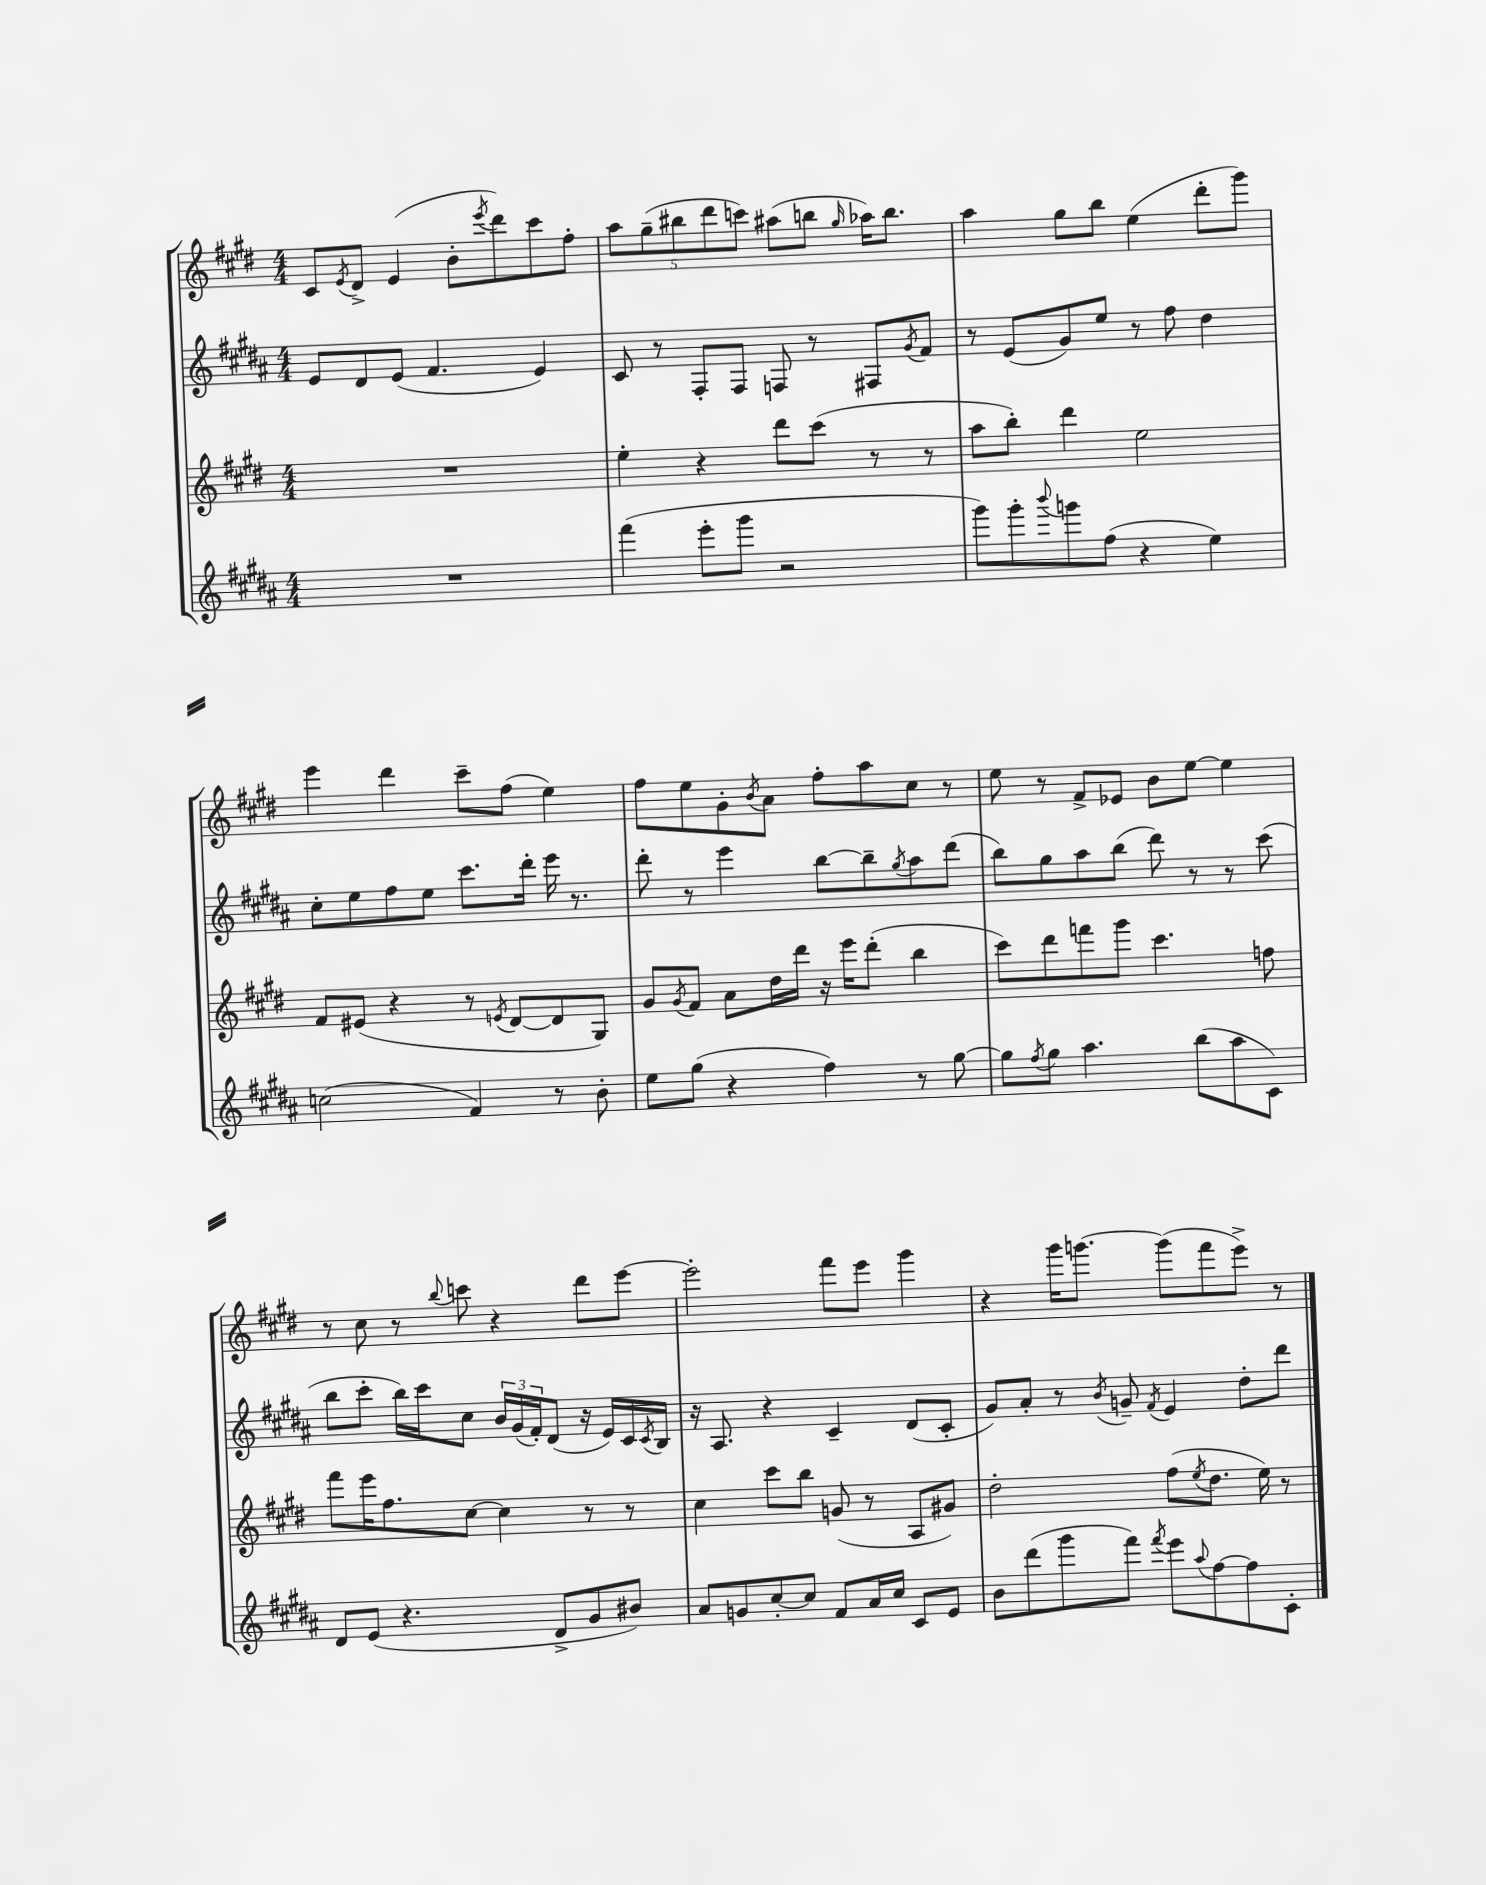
<<
\new StaffGroup <<
\new Staff = "s0" {
    \clef treble \key e \major \numericTimeSignature \time 4/4
    cis'8 \acciaccatura { e'8 } dis'8-> e'4( b'8-. \acciaccatura { e'''8 } dis'''8) cis'''8 fis''8-. |
    \tuplet 5/4 { a''8 gis''8--( bis''8 dis'''8 c'''8) } ais''8( b''8 \grace { gis''16 } aes''16) b''8. |
    a''4 gis''8 b''8 e''4( dis'''8-. gis'''8) |
    e'''4 dis'''4 cis'''8-- fis''8( e''4) |
    fis''8 e''8 gis'8-. \acciaccatura { b'8 } a'8 fis''8-. a''8 cis''8 r8 |
    e''8 r8 fis'8-> ees'8 b'8 e''8~ e''4 |
    r8 cis''8 r8 \appoggiatura { b''8 } c'''8 r4 dis'''8 e'''8~ |
    e'''2-. fis'''8 e'''8 gis'''4 |
    r4 gis'''16 g'''8.~ g'''8( fis'''8 e'''8->) r8 \bar "|." |
}
\new Staff = "s1" {
    \clef treble \key b \major \numericTimeSignature \time 4/4
    e'8 dis'8 e'8( fis'4. e'4) |
    cis'8 r8 fis8-. fis8 f8 r8 fis8 \acciaccatura { gis'8 } fis'8 |
    r8 e'8( gis'8) e''8 r8 fis''8 dis''4 |
    cis''8-. e''8 fis''8 e''8 cis'''8. dis'''16-. e'''16 r8. |
    dis'''8-. r8 e'''4 b''8~ b''8-- \acciaccatura { gis''8 } ais''8 dis'''8( |
    b''8) gis''8 ais''8 b''8( dis'''8) r8 r8 cis'''8( |
    b''8 cis'''8-. b''16) cis'''16 cis''8 \tuplet 3/2 { b'16 gis'16( fis'16-.) } dis'8( r16 e'16) cis'16 \acciaccatura { cis'8 } b16 |
    r16 ais8. r4 cis'4-- dis'8( cis'8-. |
    gis'8) ais'8-. r8 \acciaccatura { b'8 } g'8-- \acciaccatura { fis'8 } e'4 dis''8-. dis'''8 \bar "|." |
}
\new Staff = "s2" {
    \clef treble \key e \major \numericTimeSignature \time 4/4
    R1 |
    e''4-. r4 dis'''8 cis'''8( r8 r8 |
    a''8 b''8-.) dis'''4 e''2 |
    fis'8 eis'8( r4 r8 \acciaccatura { e'8 } dis'8~ dis'8 gis8) |
    gis'8 \acciaccatura { gis'8 } fis'8 a'8 dis''16 dis'''16 r16 e'''16 dis'''8-.( b''4 |
    cis'''8) dis'''8 f'''8 gis'''8 cis'''4. f''8 |
    fis'''8 e'''16 fis''8. cis''8~ cis''4 r8 r8 |
    cis''4 cis'''8 b''8 g'8( r8 a8 gis'8) |
    dis''2-. fis''8( \acciaccatura { e''8 } dis''8. e''16) r8 \bar "|." |
}
\new Staff = "s3" {
    \clef treble \key b \major \numericTimeSignature \time 4/4
    R1 |
    fis'''4( e'''8-. gis'''8 r2 |
    gis'''8) gis'''8-. \appoggiatura { b'''8 } g'''8 fis''8( r4 e''4) |
    c''2( fis'4) r8 b'8-. |
    e''8 gis''8( r4 fis''4) r8 gis''8~ |
    gis''8 \acciaccatura { fis''8 } gis''8 ais''4. b''8( ais''8 cis'8) |
    dis'8 e'8( r4. dis'8-> gis'8 bis'8) |
    ais'8 g'8 cis''8~-. cis''8 fis'8 ais'16 cis''16 cis'8 e'8 |
    b'8 dis'''8( gis'''8 fis'''8) \acciaccatura { fis'''8 } e'''8 \appoggiatura { ais''8 } fis''8~ fis''8 cis'8-. \bar "|." |
}
>>
>>
\layout { \context { \Score \remove "Bar_number_engraver" } }
